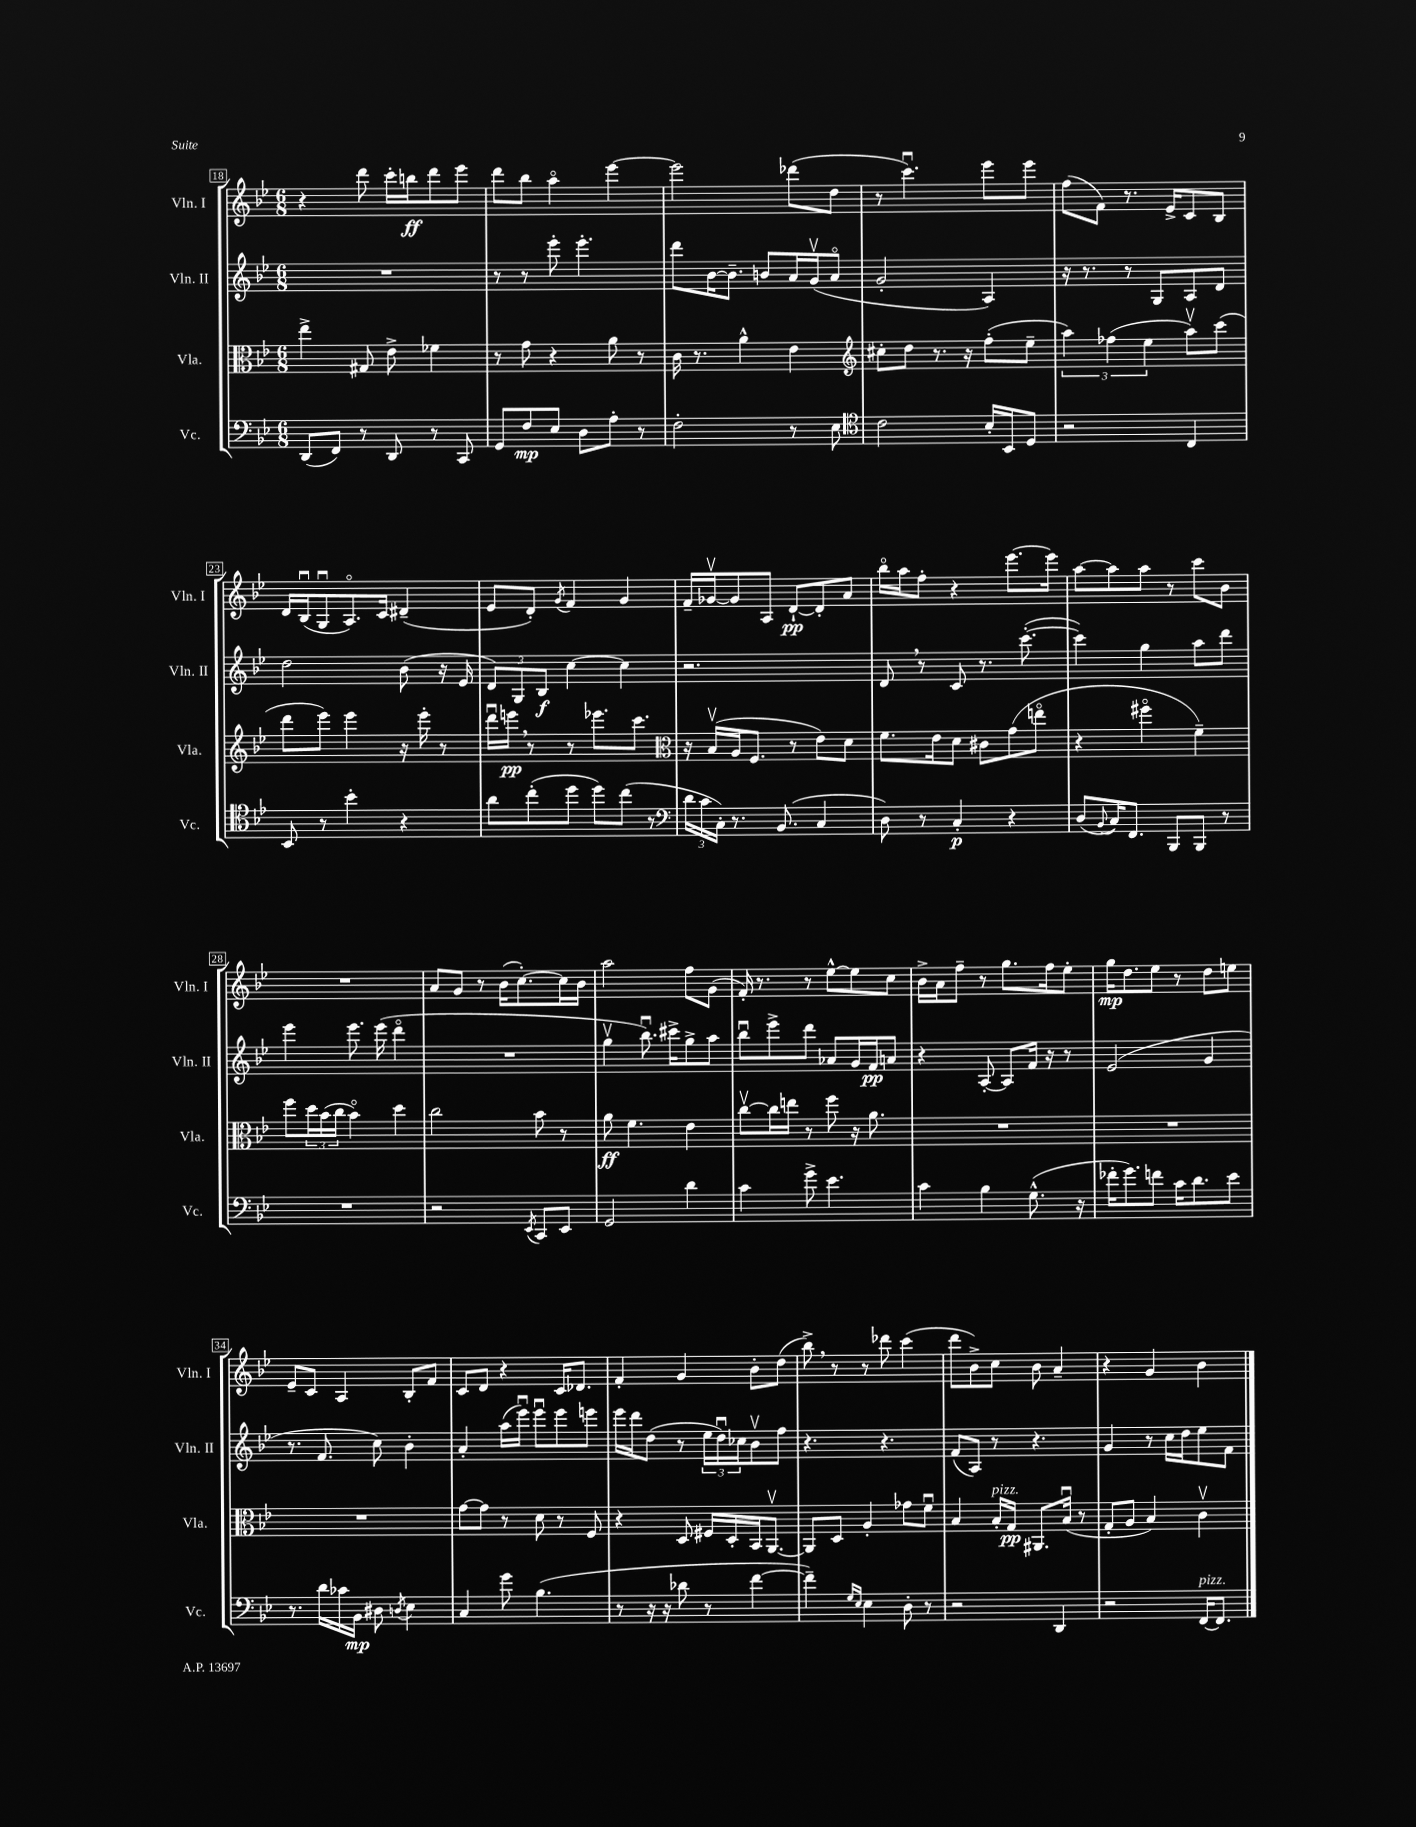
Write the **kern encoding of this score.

**kern	**kern	**kern	**kern
*staff4	*staff3	*staff2	*staff1
*clefF4	*clefC3	*clefG2	*clefG2
*k[b-e-]	*k[b-e-]	*k[b-e-]	*k[b-e-]
*M6/8	*M6/8	*M6/8	*M6/8
(8DD	4ee-^	2.r	4r
8FF)	.	.	.
8r	8G#	.	8ddd
8DD	8e-^	.	16ccc'
.	.	.	16bb
8r	4f-	.	8ddd
8CC	.	.	8eee-
=	=	=	=
8GG	8r	8r	8ddd
8F	8g	8r	8bb-
8E-	4r	8eee-'	4aao
8D	.	4.eee-'	.
8A'	8a	.	[4eee-
8r	8r	.	.
=	=	=	=
2F'	16c	8ddd	2eee-]
.	8.r	.	.
.	.	[16b-	.
.	.	8.b-~]	.
.	4a^^	.	.
.	.	8b	.
8r	4e-	16a	(8ddd-
.	.	(16gv	.
8E-	.	8ao	8dd
=	=	=	=
*clefC4	*clefG2	*	*
2c	8cc#'	2g'	8r
.	8dd	.	4.cccu)
.	8.r	.	.
.	16r	.	.
16B-'	(8ff'	4A)	8eee-
16BB-	.	.	.
8D	8ee-~	.	8eee-
=	=	=	=
2r	6aa)	16r	(8ff
.	.	8.r	.
.	.	.	8f)
.	(6ff-	.	.
.	.	8r	8.r
.	6ee-	.	.
.	.	8G	.
.	.	.	16e-^
4C	8aav)	8A	8c
.	(8ccc	8d	8B-
=	=	=	=
8BB-	8ddd	2dd	16d
.	.	.	(16B-u
8r	8eee-)	.	8Gu
4b-'	4eee-	.	8.Ao)
.	.	.	16c
4r	16r	(8b-	(4d#~
.	16eee-'	.	.
.	8r	16r	.
.	.	16e-	.
=	=	=	=
8a	16dddu	12d)	8e-
.	16eee	.	.
.	.	12G	.
(8cc'	8r	.	8d')
.	.	12B-	.
.	.	.	8qg
8dd	8r	[4cc	4f
8dd)	8.eee-	.	.
(8cc	.	4cc]	4g
.	8.ccc	.	.
8r	.	.	.
=	=	=	=
*clefF4	*clefC3	*	*
24d	16r	2.r	16f~
24c	.	.	.
.	(16B-v	.	[16g-v
24C')	.	.	.
8.r	16A	.	8g-]
.	8.F	.	.
.	.	.	8A
(8.BB-	.	.	.
.	8r	.	[8d`
4C	8e-)	.	8d']
.	8d	.	8a
=	=	=	=
8D)	8.f	8d	16bb-o
.	.	.	16aa
8r	.	8r	8ff'
.	16e-	.	.
4C'	8d	8c	4r
.	8c#	8.r	.
4r	(8g	.	[8.eee-
.	.	([8.ccc'	.
.	8eeo	.	.
.	.	.	16eee-]
=	=	=	=
(8D	4r	4ccc])	[8aa
8qqBB-	.	.	.
16C)	.	.	8aa]
8.FF	.	.	.
.	4ff#o	4gg	8aa
8BBB-	.	.	8r
8BBB-	4f~)	8aa	8ccc
8r	.	8ddd	8b-
=	=	=	=
2.r	8ff	4eee-	2.r
.	24dd	.	.
.	(24b-	.	.
.	24cc	.	.
.	4b-o)	8.eee-	.
.	.	(16eee-	.
.	4dd	4dddo	.
=	=	=	=
2r	2cc	2.r	8a
.	.	.	8g
.	.	.	8r
.	.	.	(16b-
.	.	.	[8.cc')
8qEE-	.	.	.
8CC	8b-	.	.
8EE-	8r	.	16cc]
.	.	.	16b-
=	=	=	=
2GG	8a	4ggv	2aa
.	4.f	.	.
.	.	8.bb-u)	.
.	.	16ccc#^	.
4d	4e-	8gg^	8ff
.	.	8aa	(8g
=	=	=	=
4c	[8ccv	8bb-u	16f')
.	.	.	8.r
.	16cc]	8eee-^	.
.	16ee	.	.
8g^	8r	8ddd	8r
4.e-	8ff	8a-	[8ee-^^
.	16r	16g	8ee-]
.	8.a	16f	.
.	.	8a	8cc
=	=	=	=
4c	2.r	4r	16b-^
.	.	.	16a
.	.	.	8ff~
4B-	.	[8A'	8r
.	.	8A]	8.gg
(8.G^^	.	16f	.
.	.	16r	16ff
.	.	8r	8ee-'
16r	.	.	.
=	=	=	=
16f-'	2.r	(2e-	16gg
8.g)	.	.	8.dd
8f	.	.	8ee-
16c	.	.	8r
8.d	.	.	.
.	.	4g	8dd
8e-	.	.	8ee
=	=	=	=
8.r	2.r	8.r	8e-~
.	.	.	8c
16d	.	8.f	.
16c-	.	.	4A
16BB-	.	.	.
8D#	.	8cc)	.
8qD	.	.	.
4E-	.	4b-'	8B-'
.	.	.	8f
=	=	=	=
4C	[8g	4a'	8c
.	8g]	.	8d
8g	8r	(16aa	4r
.	.	16eee-u)	.
(4.B-	8d	8eee-u	.
.	8r	8eee-	16c
.	.	.	8.d-
.	8F	8eee	.
=	=	=	=
8r	4r	16eee-	4f'
.	.	16ddd	.
16r	.	(8dd	.
16r	.	.	.
8d-	8D	8r	4g
8r	16F#	24ee-	.
.	.	24ddu)	.
.	16D'	.	.
.	.	24cc-	.
[4f	16BB-	8b-v	8b-'
.	[8.AAv	.	.
.	.	8ff	(8dd
=	=	=	=
4f~])	8AA]	4.r	8bb-^)
.	8D	.	8r
16qqG	.	.	.
16qqE-	.	.	.
4E-	4A'	.	8r
.	.	4.r	8ddd-
8D'	8g-	.	(4ccc
8r	8fu	.	.
=	=	=	=
2r	4B-	(8f	8ddd
.	.	8A)	8b-^)
.	16B-'	8r	8cc
.	16G	.	.
.	8.AA#	4.r	8b-
4DD	.	.	4a~
.	(16B-u	.	.
.	8r	.	.
=	=	=	=
2r	8G'	4g	4r
.	8A	.	.
.	4B-)	8r	4g
.	.	16cc	.
.	.	16dd	.
[16FF	4cv	8ee-	4b-
8.FF]	.	.	.
.	.	8f	.
==	==	==	==
*-	*-	*-	*-
